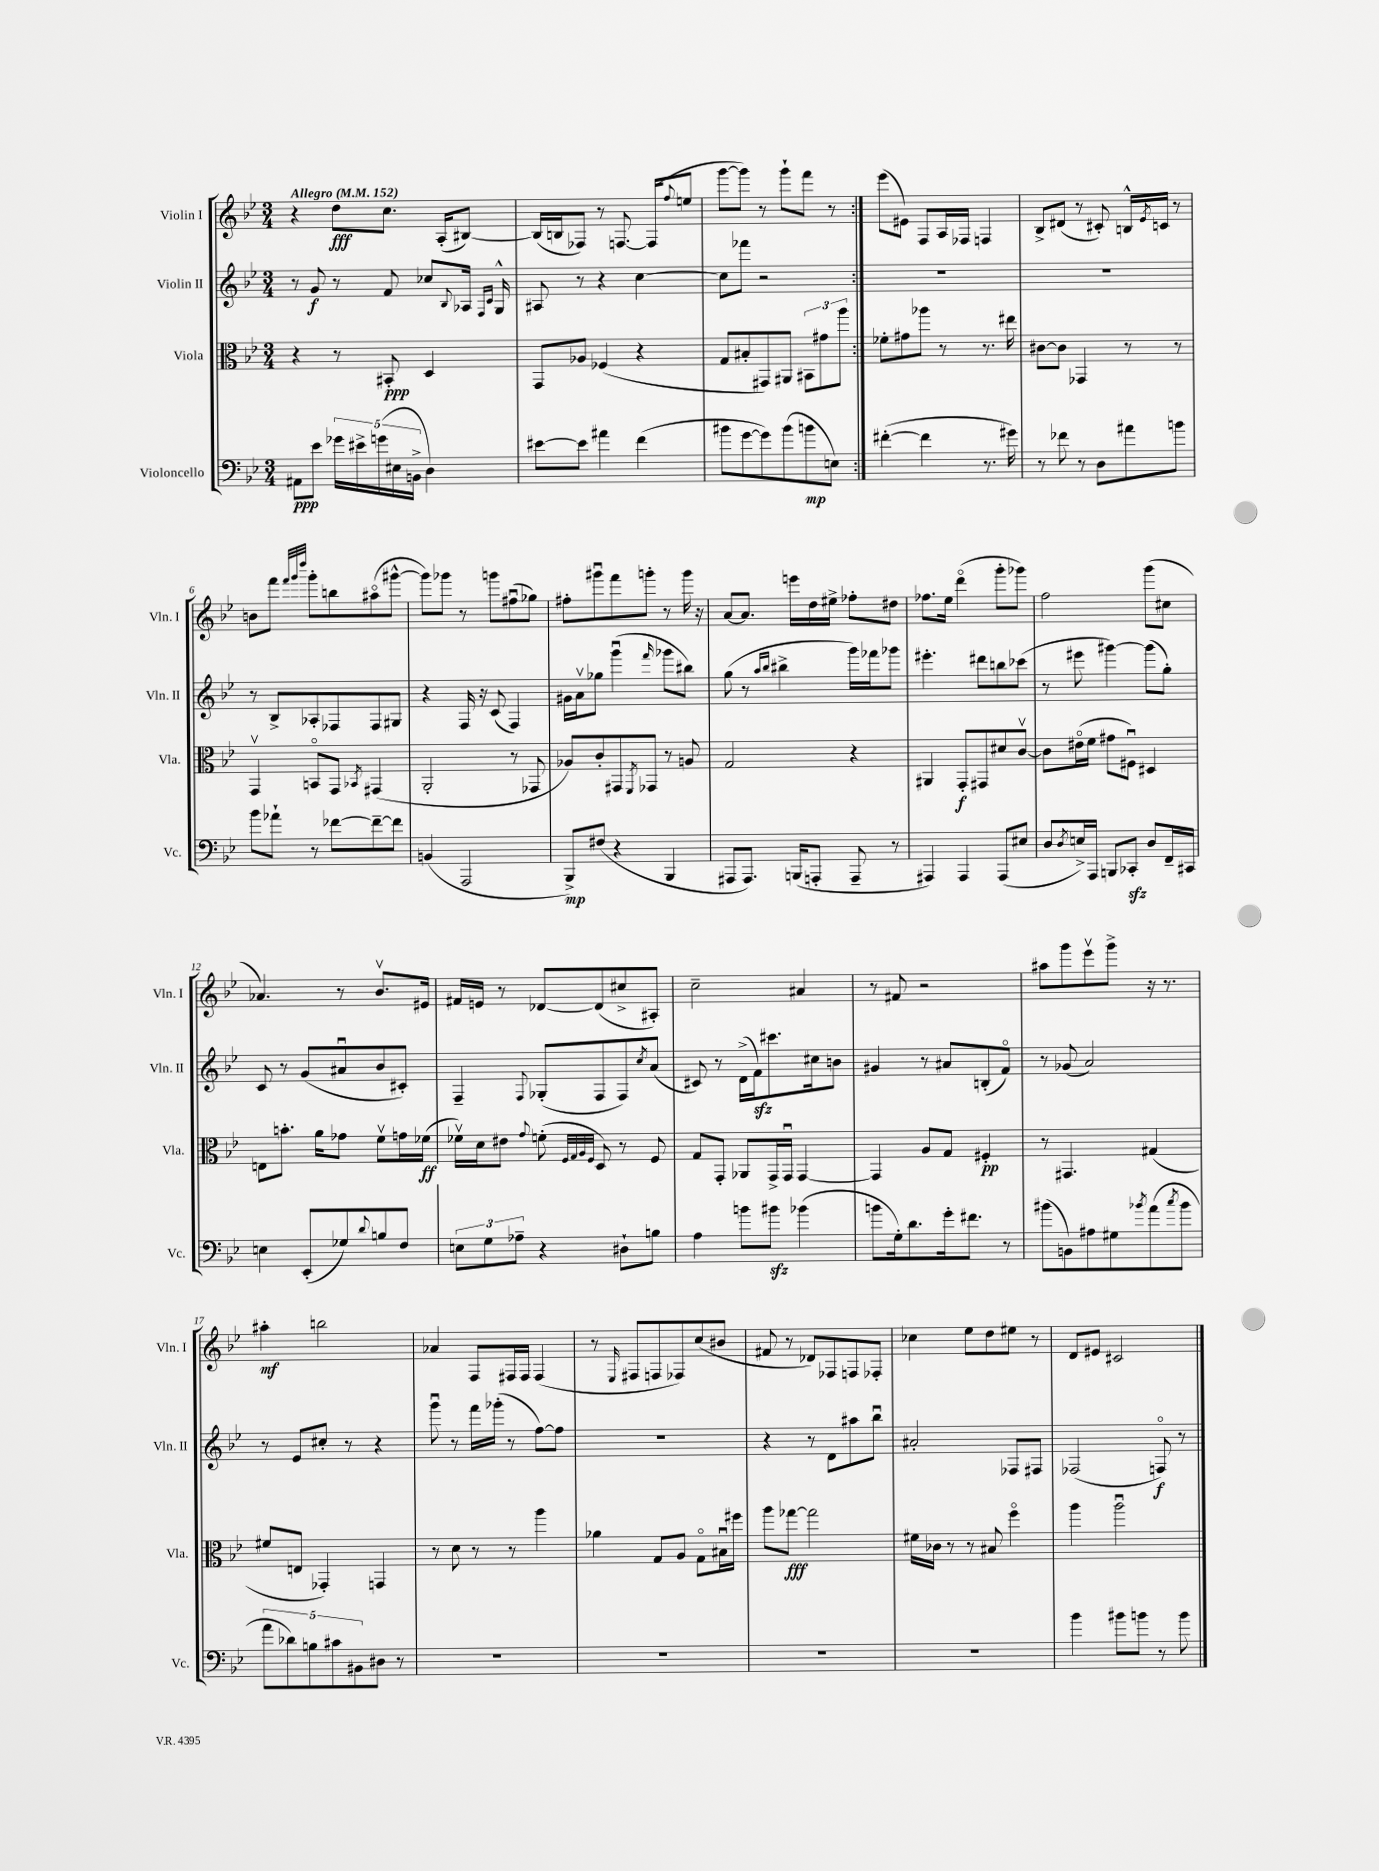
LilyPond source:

<<
\new StaffGroup <<
\new Staff = "s0" \with { instrumentName = "Violin I" shortInstrumentName = "Vln. I" } {
    \clef treble \key bes \major \numericTimeSignature \time 3/4 \tempo "Allegro" 4 = 152
    \repeat volta 2 { r4 d''8\fff c''8. a16-.( bis8~) |
    bis16( b16 fes8) r8 f8.~ f16( \appoggiatura { f''8 } e''8 |
    g'''8~ g'''8) r8 g'''8-! f'''8 r8 | }
    ees'''8( eis'8) f8 a16 fes16 f4 |
    bes8-> dis'8( r8 cis'8-.) b16-^ \acciaccatura { ees'8 } c'16 r8 |
    b'8 f'''8 \grace { f'''32 g'''32 d''''32 } g'''8-. b''8 ais''8\flageolet( gis'''8~-^ |
    gis'''8) ges'''8 r8 g'''8 fis''8\downbow( ges''8) |
    fis''8-. gis'''8\downbow f'''8 g'''8-. r8 g'''16 r16 |
    a'8~ a'8. e'''16 d''16 eis''16-> fes''8-. dis''8 |
    fes''8. ees''16 d'''4\flageolet( g'''8-. ges'''8) |
    f''2 g'''8( cis''8 |
    aes'4.) r8 bes'8.\upbow eis'16 |
    fis'16 e'16 r8 des'8~ des'8( cis''8-> ais8-.) |
    c''2-- ais'4 |
    r8 fis'8 r2 |
    ais''8 g'''8 ees'''8\upbow g'''8-> r16 r8. |
    ais''4-.\mf b''2 |
    aes'4 f8 fis16 fis16 fis4( |
    r8 \grace { ees16 } fis8 f8 fes8) c''8( bis'8 |
    fis'8 r8 des'8) fes8 f8 fes8-. |
    ces''4 ees''8 d''8 eis''8 r8 |
    d'8 eis'8 cis'2 \bar "|." |
}
\new Staff = "s1" \with { instrumentName = "Violin II" shortInstrumentName = "Vln. II" } {
    \clef treble \key bes \major \numericTimeSignature \time 3/4
    \repeat volta 2 { r8 g'8\f r8 f'8 ces''8 \appoggiatura { bes8 } aes16 \grace { f16 c'16 } g16-^ |
    ais8 r8 r4 c''4~ |
    c''8 fes'''8 r2 | }
    R2. |
    R2. |
    r8 bes8-> aes8-. fes8 fes8 gis8 |
    r4 f16 r16 c'8( f4) |
    gis'16 a'16\upbow ges''8 g'''4\downbow( \grace { f'''16 } ges'''8 bis''8) |
    g''8( r8 \grace { a''16 bes''16 } bis''4-> g'''16) fes'''16 ges'''8 |
    eis'''4.-. dis'''8 b''8 ces'''8( |
    r8 eis'''8 gis'''4~) gis'''8( g''8-.) |
    c'8 r8 g'8( ais'8\downbow bes'8 cis'8-.) |
    f4-- \appoggiatura { f8 } ges8-.( f8 f8) \acciaccatura { c''8 } a'8( |
    cis'8) r8 d'16->( f'16\sfz) cis'''8. cis''16 b'8 |
    gis'4 r8 ais'8 b8-.( f'8\flageolet) |
    r8 ges'8( a'2) |
    r8 ees'8 cis''8-. r8 r4 |
    g'''8\downbow r8 f'''16 ges'''16-.( r8 f''8~) f''8 |
    R2. |
    r4 r8 d'8 ais''8 bes''8\downbow |
    ais'2-. fes8 fis8 |
    fes2( f8\flageolet\f) r8 \bar "|." |
}
\new Staff = "s2" \with { instrumentName = "Viola" shortInstrumentName = "Vla." } {
    \clef alto \key bes \major \numericTimeSignature \time 3/4
    \repeat volta 2 { r4 r8 bis,8-.\ppp d4 |
    g,8 aes8 fes4( r4 |
    g8 bis8-. gis,8) ais,8 \tuplet 3/2 { bis,8 gis'8 a''8 } | }
    fes'8-. gis'8 aes''8 r8 r8. eis''16 |
    cis'8~ cis'8 ges,4 r8 r8 |
    g,4\upbow b,8\flageolet g,8 \acciaccatura { bes,8 } gis,4( |
    a,2-. r8 ges,8 |
    aes8) c'8-. gis,8 \acciaccatura { f,8 } ges,8 r8 a8 |
    g2 r4 |
    ais,4 g,8-.\f gis,8 dis'8 c'8~\upbow |
    c'8 eis'16\flageolet( f'16 gis'8 fis8\downbow) dis4 |
    e8 b'8.-. a'16 ges'8 f'8\upbow g'16 fes'16\ff( |
    fes'16\upbow) d'16 eis'8 \appoggiatura { g'8 } f'8-.( \grace { f32 g32 a32 f32 } d8) r8 f8 |
    g8 g,8-. aes,8 g,16-> g,16\downbow g,4~ |
    g,4 a8 g8 fis4-.\pp |
    r8 gis,4. gis4( |
    fis'8 e8 ges,4-.) g,4 |
    r8 d'8 r8 r8 a''4 |
    aes'4 g8 a8 g8\flageolet bis16\downbow fis''16 |
    a''8 ges''8~\fff ges''2 |
    fis'16 ces'16 r8 r8 bis8 f''4\flageolet |
    a''4 a''2\downbow \bar "|." |
}
\new Staff = "s3" \with { instrumentName = "Violoncello" shortInstrumentName = "Vc." } {
    \clef bass \key bes \major \numericTimeSignature \time 3/4
    \repeat volta 2 { ais,8\ppp ees'8 \tuplet 5/4 { ges'16 eis'16-> g'16( eis16 b,16-> } d4) |
    eis'8~ eis'8 ais'4 f'4( |
    bis'8 g'8~ g'8) bis'8( b'8\mp e8) | }
    fis'4~-.( fis'4 r8. gis'16) |
    r8 fes'8 r8 d8 ais'8 b'8 |
    bes'8 aes'8-! r8 fes'8~ fes'8~-- fes'8 |
    b,4( a,,2 |
    bes,,8->\mp) fis8( r4 bes,,4 |
    ais,,8 ais,,8.) b,,16( a,,8-. a,,8-- r8 |
    ais,,4) ais,,4 ais,,8( eis8 |
    d8 \acciaccatura { d8 } e16->) a,,16 b,,8 ces,8-.\sfz d8 f,16-- cis,16 |
    e4 ees,8-.( ges8) \appoggiatura { d'8 } b8 f8 |
    \tuplet 3/2 { e8 g8 aes8-- } r4 dis8-! b8 |
    a4 b'8 bis'8\sfz bes'4( |
    b'8 g16-.) d'8. g'16-. fis'8. r8 |
    bis'8( b,8) ais8 gis8 \acciaccatura { bes'8 } a'8( \acciaccatura { c''8 } bes'8 |
    \tuplet 5/4 { a'8 des'8) b8 cis'8 bis,8 } dis8 r8 |
    R2. |
    R2. |
    R2. |
    R2. |
    bes'4 bis'8 b'8 r8 b'8 \bar "|." |
}
>>
>>
